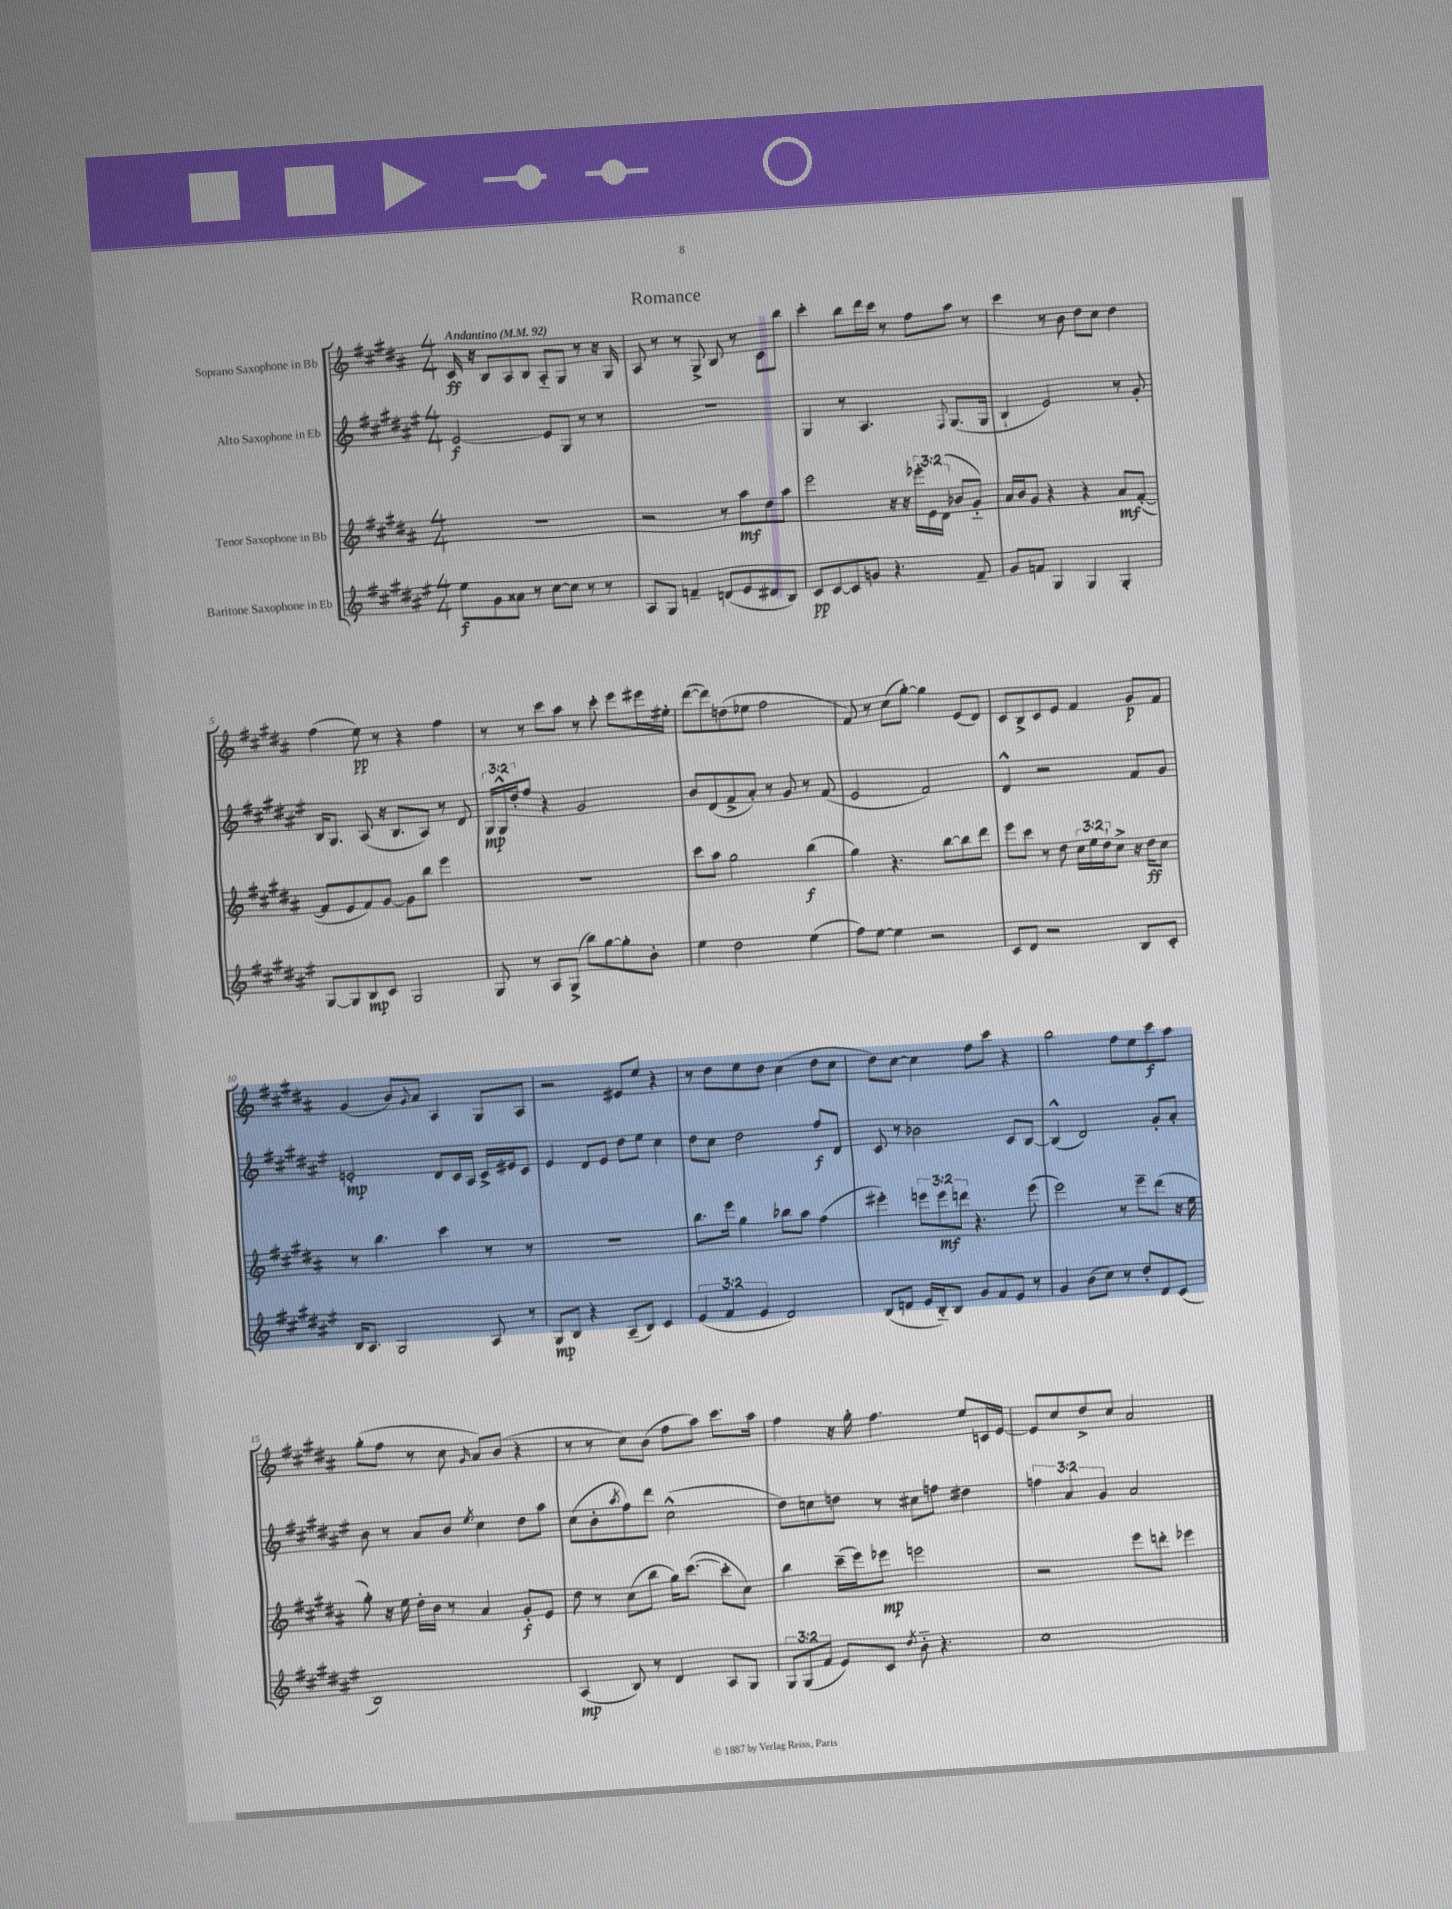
\header { title = "Romance" }
<<
\new StaffGroup <<
\new Staff = "s0" \with { instrumentName = "Soprano Saxophone in Bb" } {
    \clef treble \key b \major \numericTimeSignature \time 4/4 \tempo "Andantino" 4 = 92
    cis'16\ff r16 b8 ais8 b8 ais8-_ gis8 r8 r16 gis16 |
    ais8 r8 r8 gis8-> b8 r8 cis'8 b''8 |
    cis'''4-. b''8 dis'''16 cis'''16 r8 fis''8 ais''8 r8 |
    cis'''4 r8 b'8 dis''8 cis''8 dis''4 |
    fis''4( e''8\pp) r8 r4 fis''4 |
    r8 r8 cis'''8 ais''8 r8 cis'''8-. e'''8 eis'''16 eis''16-. |
    dis'''8~( dis'''8) d''8( ees''8 fis''2 |
    fis'8) r8 cis''8( gis''8~-.) gis''4 e'8( dis'8) |
    cis'8 b8-> cis'8 e'8 fis'4 gis'8\p fis'8 |
    gis'4( b'8) \appoggiatura { gis'8 } ais'8 ais4 gis8 ais8 |
    r2 eis'8 e''8 r4 |
    r8 dis''8 e''8 dis''8 cis''4( dis''8 cis''8 |
    dis''8) cis''8~ cis''4 fis''8 cis'''8 r4 |
    b''2 fis''8 e''8 cis'''8\f ais''8 |
    gis''8-.( fis''8 r8 cis''8 \grace { gis'16 } ais'8) b'8( r4 |
    r8 r8 cis''8) b'8( fis''8 ais''8) cis'''8. ais''16 |
    fis''4 r16 gis''16-. fis''4. e''8 c'16 e'16~ |
    e'8 cis''8 dis''8-> cis''8 ais'2 \bar "|." |
}
\new Staff = "s1" \with { instrumentName = "Alto Saxophone in Eb" } {
    \clef treble \key fis \major \numericTimeSignature \time 4/4 \override Staff.TupletNumber.text = #tuplet-number::calc-fraction-text
    eis'2~\f eis'8 gis8 r8 r8 |
    R1 |
    gis4 r8 ais4. \appoggiatura { fis8 } gis8.( gis16 |
    b4-! eis'2) r8 gis'8-. |
    b16 gis8. ais8( r16 b8. ais8) r8 dis'8 |
    \tuplet 3/2 { gis16\mp gis16-^ dis''16-. } fis''8 r4 gis'2 |
    b'8 dis'8( fis'8-> ais'8-.) r8 gis'8 r8 fis'8( |
    eis'2 fis'2) |
    dis'4-^ r2 fis'8 gis'8 |
    e'2-.\mp dis'8 cis'16 ais16 cis'16-> eis'16 cis'8 |
    eis'4 dis'8 eis'8 dis''8 eis''8 cis''4 |
    dis''8 cis''8 dis''2 fis''8\f dis'8 |
    cis'8 r8 bes'2 cis'8 b8~ |
    b4-^( dis'2) gis'8-. ais'8-. |
    b'8 r8 ais'8 b'8 \acciaccatura { eis''8 } cis''4 dis''8 ais''8 |
    cis''8( b'8-. \acciaccatura { ais''8 } fis''8) dis'''8 cis''2-^( |
    dis''8) c''8 d''8 r8 cis''8 f''8 dis''4 |
    \tuplet 3/2 { f''4 ais'4 gis'4 } ais'2 \bar "|." |
}
\new Staff = "s2" \with { instrumentName = "Tenor Saxophone in Bb" } {
    \clef treble \key b \major \numericTimeSignature \time 4/4 \override Staff.TupletNumber.text = #tuplet-number::calc-fraction-text
    R1 |
    r2 r8 ais''8\mf dis''8 ais''8 |
    e'''2 r16 r16 \tuplet 3/2 { ees'''16-. e'16 dis'16( } bes'8 gis'8-_) |
    ais'16 b'16 gis'8 r4 r4 ais'8\mf fis'8~-.( |
    fis'8 e'8 fis'8) gis'8~ gis'8 b''8 e'''4 |
    R1 |
    cis'''8 ais''8 gis''2 b''4\f( |
    gis''4) r4. b''8~ b''8 dis'''8 |
    e'''8 cis'''8 r8 dis''8 \tuplet 3/2 { cis''16 e''16 dis''16-! } cis''8-> r16 dis''16\ff cis''8 |
    r8 b''4. cis'''4 r8 r8 |
    R1 |
    b''8. e'''16 gis''4 bes''8 ais''8 fis''4( |
    eis'''4-.) \tuplet 3/2 { e'''8 e'''8\mf d'''8 } r4. e'''8( |
    e'''2) r8 e'''8-- dis'''8( r16 e''16 |
    gis''8-.) r16 e''16 dis''16-. b'16 r8 ais'4 gis'8-.\f e'8 |
    dis''8 r8 cis''8( b''8 gis''16) cis'''8.~( cis'''8-. cis''8) |
    b''4 cis'''16--( e'''16) ees'''8\mp e'''2 |
    r2 e'''8 d'''8-. ees'''4 \bar "|." |
}
\new Staff = "s3" \with { instrumentName = "Baritone Saxophone in Eb" } {
    \clef treble \key fis \major \numericTimeSignature \time 4/4 \override Staff.TupletNumber.text = #tuplet-number::calc-fraction-text
    eis''8\f gis'8 aisis'8 r8 cis''8~ cis''8 r8 r8 |
    ais8 gis8 f'4-- d'8( eis'8 dis'8 b8) |
    cis'8\pp cis'8~ cis'8 g'8 r4. fis'8-- |
    gis'8 f'8 gis4 gis4 gis4-. |
    gis8~ gis8 b8\mp cis'8 gis2 |
    gis8 r8 ais8 gis8->( b''8) gis''8~ gis''8-. b'8-. |
    eis''4 dis''2 eis''4( |
    fis''8) eis''8~ eis''4 r2 |
    cis'8 dis'8 r2 b8 cis'8-. |
    b16 ais8. gis2 ais8 r8 |
    gis8\mp b8 r4 ais8--( b8) cis'4 |
    \tuplet 3/2 { eis'4( fis'4 eis'4 } dis'2) |
    b8( d'8 eis'16 b16-_) b8 gis'8 fis'8 eis'8 r8 |
    gis'4 b'8( cis''8) r8 dis''8-. dis'8 cis'8( |
    b1) |
    ais4\mp( b8) r8 dis'4 ais8 gis8 |
    \tuplet 3/2 { gis8 gis8( fis'8 } eis'8) cis'8 \acciaccatura { dis''8 } b'8-_ r4. |
    cis''1 \bar "|." |
}
>>
>>
